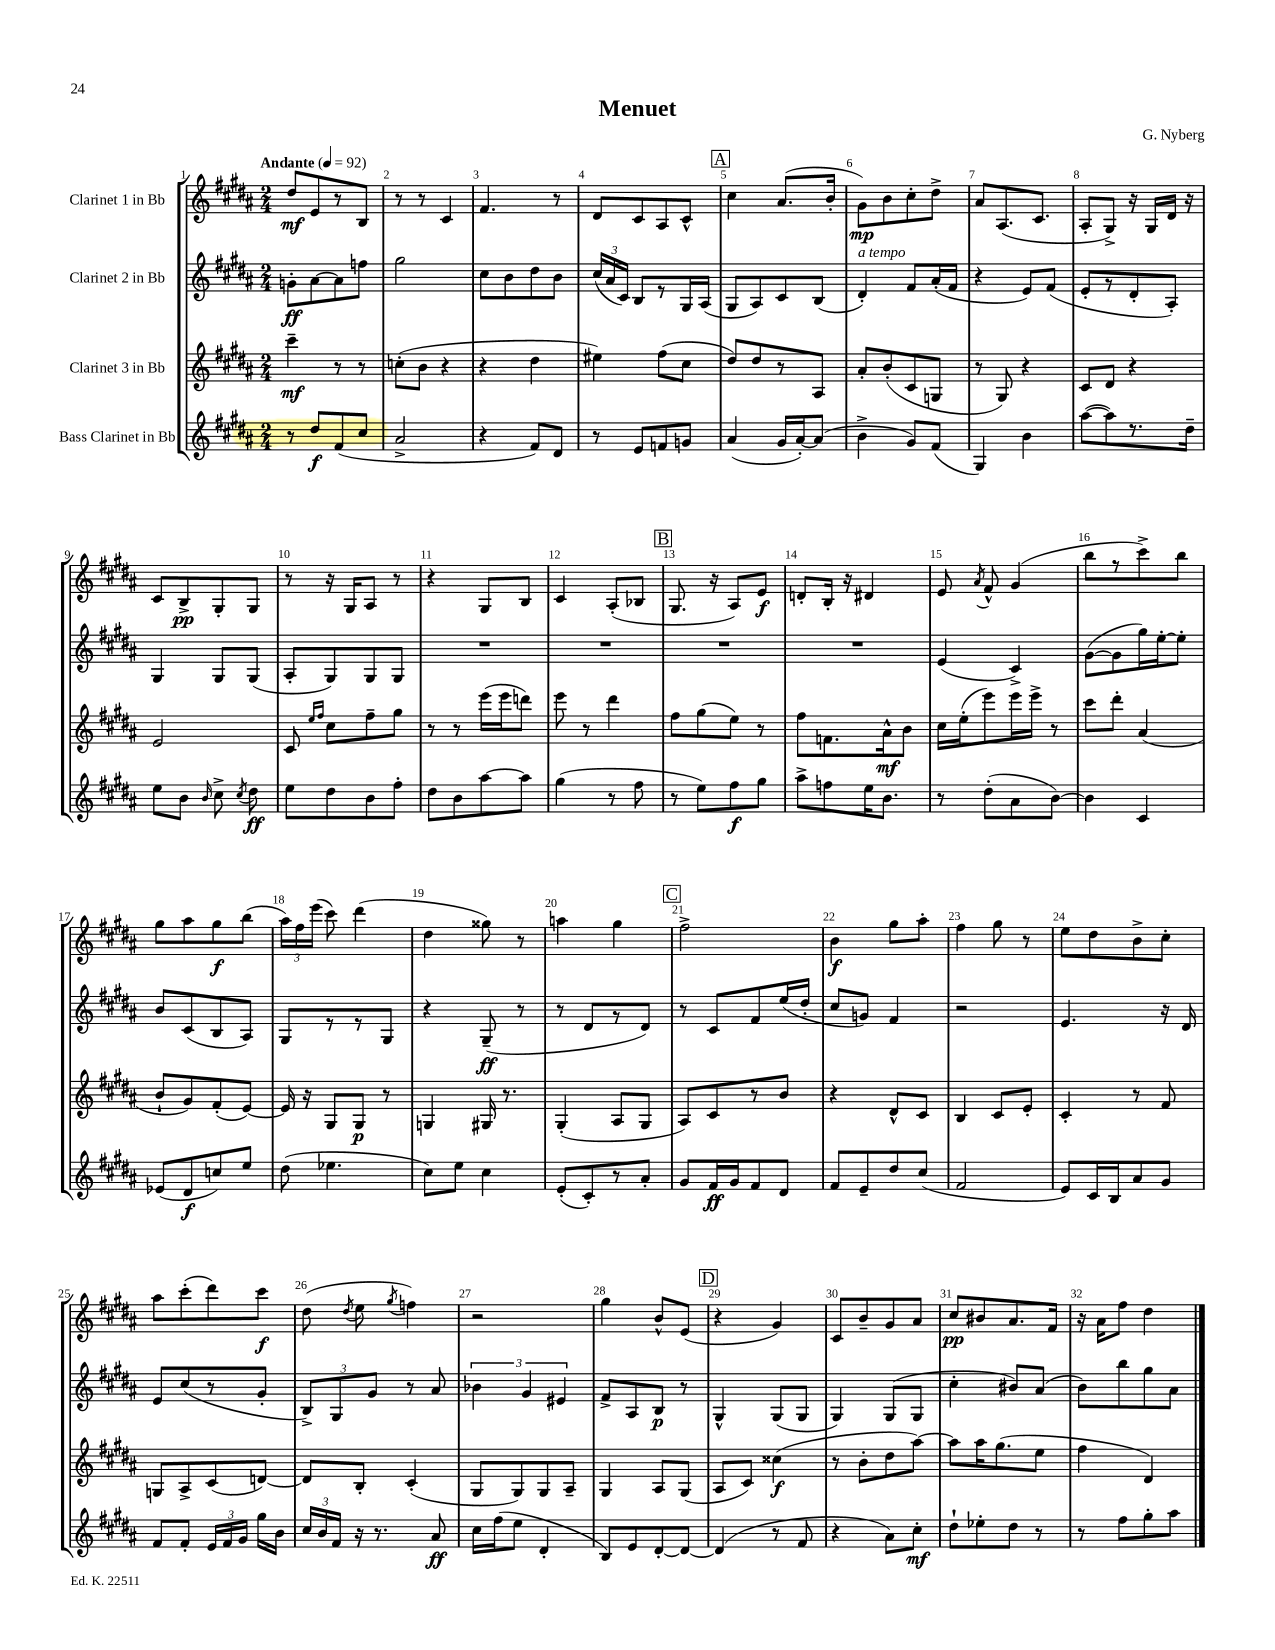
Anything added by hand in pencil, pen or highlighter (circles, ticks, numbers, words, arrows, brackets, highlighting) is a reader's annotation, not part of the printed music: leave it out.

**kern	**kern	**kern	**kern
*staff4	*staff3	*staff2	*staff1
*clefG2	*clefG2	*clefG2	*clefG2
*k[f#c#g#d#a#]	*k[f#c#g#d#a#]	*k[f#c#g#d#a#]	*k[f#c#g#d#a#]
*M2/4	*M2/4	*M2/4	*M2/4
*MM92	*MM92	*MM92	*MM92
8r	4ccc#~	8g'	8dd#
8dd#	.	[8a#	8e
(8f#	8r	8a#]	8r
8cc#	8r	8ff	8B
=	=	=	=
2a#^	(8cc'	2gg#	8r
.	8b	.	8r
.	4r	.	4c#
=	=	=	=
4r	4r	8cc#	4.f#
.	.	8b	.
8f#)	4dd#	8dd#	.
8d#	.	8b	8r
=	=	=	=
8r	4ee#)	(24cc#	8d#
.	.	24a#	.
.	.	24c#)	.
8e	.	8B	8c#
8f	(8ff#	8r	8A#
8g	8cc#	16G#	8c#^^
.	.	(16A#	.
=	=	=	=
(4a#	8dd#)	8G#	4cc#
.	8dd#	8A#)	.
16g#	8r	8c#	(8.a#
[16a#')	.	.	.
(8a#]	8A#	(8B	.
.	.	.	16b'
=	=	=	=
4b^	8a#'	4d#')	8g#)
.	(8b'	.	8b
8g#)	8c#	8f#	8cc#'
(8f#	8G	(16a#'	8dd#^
.	.	16f#	.
=	=	=	=
4G#)	8r	4r	8a#
.	8G#)	.	(8.A#
4b	4r	8e)	.
.	.	.	8.c#
.	.	(8f#	.
=	=	=	=
([8aa#	8c#	8e'	8A#'
8aa#])	8d#	8r	8G#^)
8.r	4r	8d#'	16r
.	.	.	16G#
.	.	8A#')	16d#
16dd#~	.	.	16r
=	=	=	=
8ee	2e	4G#	8c#
8b	.	.	8B^
16qqb	.	.	.
8cc#^	.	8G#	8G#'
8qcc#	.	.	.
8dd#	.	(8G#	8G#
=	=	=	=
8ee	8c#	8A#'	8r
.	16qqee	.	.
.	16qqff#	.	.
8dd#	8cc#	8G#)	16r
.	.	.	16G#
8b	8ff#~	8G#	8A#
8ff#'	8gg#	8G#	8r
=	=	=	=
8dd#	8r	2r	4r
8b	8r	.	.
[8aa#	(16eee	.	8G#
.	16eee	.	.
8aa#]	8ddd)	.	8B
=	=	=	=
(4gg#	8eee	2r	4c#
.	8r	.	.
8r	4ddd#	.	(8A#'
8ff#	.	.	8B-
=	=	=	=
8r	8ff#	2r	8.G#
8ee)	(8gg#	.	.
.	.	.	16r
8ff#	8ee)	.	8A#)
8gg#	8r	.	8e
=	=	=	=
8aa#^	8ff#	2r	8d'
8ff	8.f	.	16B'
.	.	.	16r
16ee	.	.	4d#
8.b	16a#^^	.	.
.	8b	.	.
=	=	=	=
8r	16cc#	(4e	8e
.	(16ee'	.	.
.	.	.	8qa#
(8dd#'	8eee)	.	8f#^^
8a#	16eee	4c#^)	(4g#
.	16eee^	.	.
[8b)	8r	.	.
=	=	=	=
4b]	8ccc#	([8g#	8bb
.	8ddd#'	8g#]	8r
4c#	(4a#	16gg#)	8ccc#^)
.	.	[16ee'	.
.	.	8ee']	8bb
=	=	=	=
(8e-	8b`	8b	8gg#
8d#	8g#)	(8c#	8aa#
8cc)	(8f#'	8B	8gg#
8ee	[8e)	8A#)	(8bb
=	=	=	=
(8dd#	16e]	8G#	24aa#)
.	.	.	24ff#
.	16r	.	.
.	.	.	(24eee
4.ee-	8G#	8r	8ccc#)
.	8G#	8r	(4ddd#
.	8r	8G#	.
=	=	=	=
8cc#)	4G	4r	4dd#
8ee	.	.	.
4cc#	16G#	(8G#~	8gg##)
.	8.r	.	.
.	.	8r	8r
=	=	=	=
(8e'	(4G#'	8r	4aa
8c#')	.	8d#	.
8r	8A#	8r	4gg#
8a#'	8G#	8d#)	.
=	=	=	=
8g#	8A#)	8r	2ff#^
16f#	8c#	8c#	.
16g#	.	.	.
8f#	8r	8f#	.
8d#	8b	(16ee	.
.	.	16dd#'	.
=	=	=	=
8f#	4r	8cc#	4b
8e~	.	8g)	.
8dd#	8d#^^	4f#	8gg#
(8cc#	8c#	.	8aa#'
=	=	=	=
2f#	4B	2r	4ff#
.	8c#	.	8gg#
.	8e'	.	8r
=	=	=	=
8e)	4c#'	4.e	8ee
16c#	.	.	8dd#
16B	.	.	.
8a#	8r	.	8b^
8g#	8f#	16r	8cc#'
.	.	16d#	.
=	=	=	=
8f#	8G	8e	8aa#
8f#'	8A#^	(8cc#	(8ccc#'
24e	(8c#	8r	8ddd#)
24f#	.	.	.
24g#	.	.	.
16gg#	[8d)	8g#'	8ccc#
16b	.	.	.
=	=	=	=
24cc#	8d]	12B^)	(8dd#
24b	.	.	.
24f#	.	12G#	.
.	.	.	8qdd#
16r	8B'	.	8ee
.	.	12g#	.
8.r	.	.	.
.	.	.	8qgg#
.	(4c#'	8r	4ff)
8a#	.	8a#	.
=	=	=	=
16cc#	8G#	6b-	2r
(16ff#	.	.	.
8ee	8G#)	.	.
.	.	6g#	.
4d#'	8G#	.	.
.	.	6e#	.
.	8A#~	.	.
=	=	=	=
8B)	4G#	8f#^	4gg#
8e	.	8A#	.
[8d#'	8A#	8B	8b^^
8d#_	(8G#	8r	(8e
=	=	=	=
(4d#]	8A#	4G#^^	4r
.	8c#)	.	.
8r	(4cc##	(8G#	4g#)
8f#	.	8G#	.
=	=	=	=
4r	8r	4G#)	8c#
.	8b'	.	8b~
8a#)	8dd#	(8G#	8g#
8cc#'	[8aa#)	8G#	8a#
=	=	=	=
8dd#`	8aa#]	4cc#'	8cc#
8ee-'	16aa#	.	8b#
.	(8.gg#	.	.
8dd#	.	8b#)	8.a#
8r	8ee	(8a#	.
.	.	.	16f#
=	=	=	=
8r	4ff#	8b)	16r
.	.	.	16a#
8ff#	.	8bb	8ff#
8gg#'	4d#)	8gg#	4dd#
8aa#	.	8a#	.
==	==	==	==
*-	*-	*-	*-
